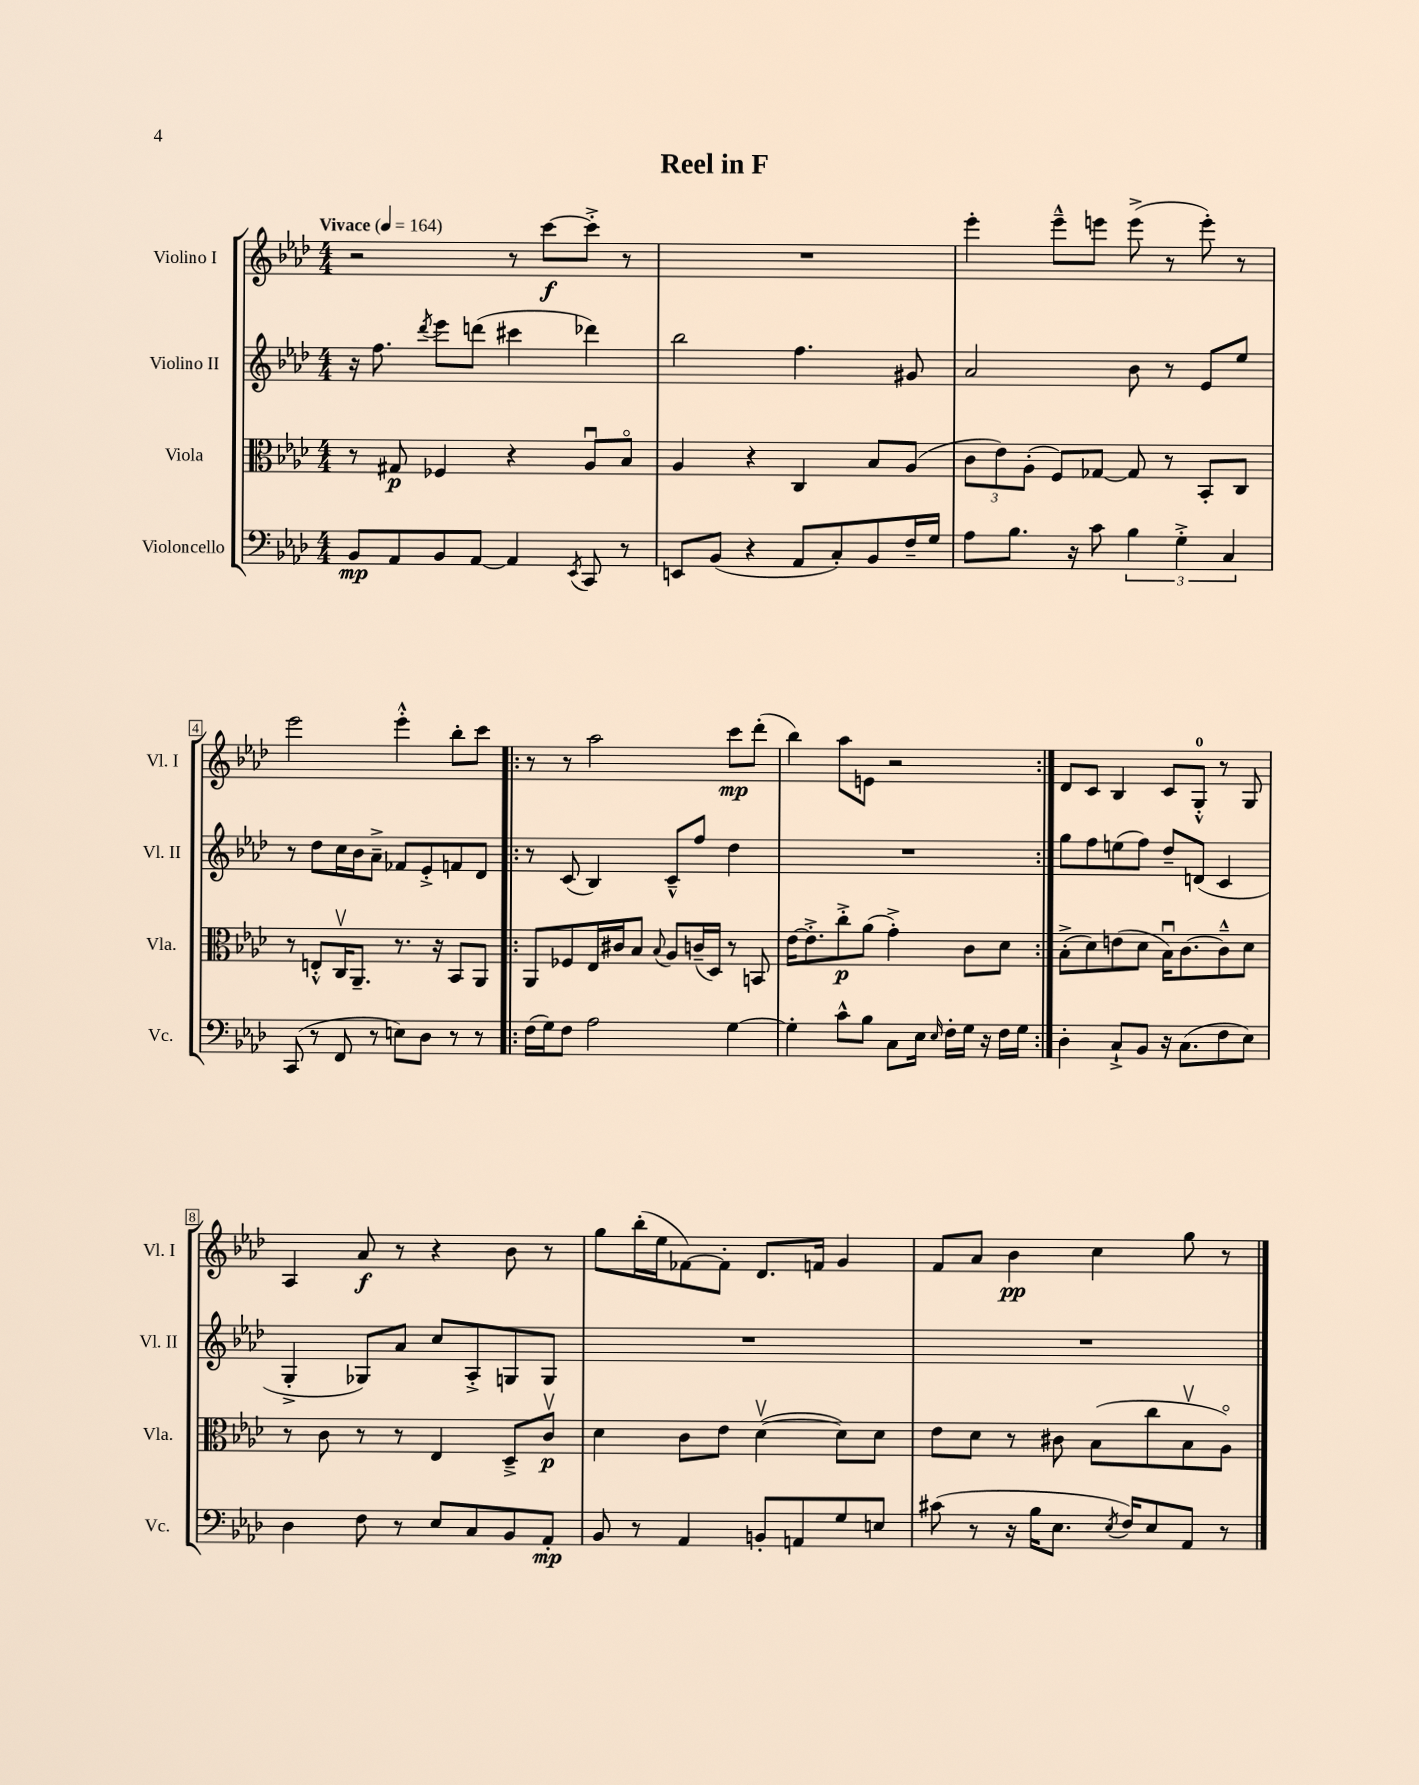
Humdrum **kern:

**kern	**kern	**kern	**kern
*staff4	*staff3	*staff2	*staff1
*clefF4	*clefC3	*clefG2	*clefG2
*k[b-e-a-d-]	*k[b-e-a-d-]	*k[b-e-a-d-]	*k[b-e-a-d-]
*M4/4	*M4/4	*M4/4	*M4/4
*MM164	*MM164	*MM164	*MM164
8BB-/L	8r	16r	2r
.	.	8.ff\	.
8AA-/	8G#/	.	.
.	.	8qddd-/	.
8BB-/	4F-/	8eee-\L	.
[8AA-/J	.	(8ddd\J	.
4AA-/]	4r	4ccc#\	8r
.	.	.	[8ccc\L
8qEE-/	.	.	.
8CC/	8A-u/L	4ddd-\)	8ccc'^\]J
8r	8B-o/J	.	8r
=	=	=	=
8EE/L	4A-/	2bb-\	1r
(8BB-/J	.	.	.
4r	4r	.	.
8AA-/L	4C/	4.ff\	.
8C'/)	.	.	.
8BB-/	8B-/L	.	.
16F~/L	(8A-/J	8g#/	.
16G/JJ	.	.	.
=	=	=	=
8A-\L	12c\L	2a-/	4eee-'\
.	12e-\)	.	.
8.B-\J	.	.	.
.	(12A-'\J	.	.
.	8F/L)	.	8eee-~^^\L
16r	.	.	.
8c\	[8G-/J	.	8eee\J
6B-\	8G-/]	8b-\	(8eee^\
.	8r	8r	8r
6G'^\	.	.	.
.	8BB-'/L	8e-/L	8eee'\)
6C/	.	.	.
.	8C/J	8ee-/J	8r
=	=	=	=
(8CC/	8r	8r	2eee-\
8r	8E'^^/L	8dd-\L	.
8FF/	16Cv/K	16cc\L	.
.	8.AA-~/J	16b-\J	.
8r	.	8a-~^\J	.
8E\L)	8.r	8f-/L	4eee-'^^\
8D-\J	.	8e-'^/	.
.	16r	.	.
8r	8BB-/L	8f/	8bb-'\L
8r	8AA-/J	8d-/J	8ccc\J
=!|:	=!|:	=!|:	=!|:
(16F\LL	8AA-/L	8r	8r
16G\J)	.	.	.
8F\J	8F-/	(8c/	8r
2A-\	16E-/L	4B-/)	2aa-\
.	16c#/J	.	.
.	8B-/J	.	.
.	8qqB-/	.	.
.	8A-/L	8c~^^/L	.
.	(16c~/L	8ff/J	.
.	16D-/JJ)	.	.
[4G\	8r	4dd-\	8ccc\L
.	8BB/	.	(8ddd-'\J
=	=	=	=
4G'\]	[16e-\LK	1r	4bb-\)
.	8.e-'^\]	.	.
8c^^\L	8cc'^\	.	8aa-\L
8B-\J	(8a-\J	.	8e\J
8C\L	4g'^\)	.	2r
16E-\Jk	.	.	.
16qqE-/	.	.	.
16F'\LL	.	.	.
16G\JJ	8c\L	.	.
16r	.	.	.
16F\LL	8d-\J	.	.
16G\JJ	.	.	.
=:|!	=:|!	=:|!	=:|!
4D-'\	(8B-'^\L	8gg\L	8d-/L
.	8d-\)	8ff\	8c/J
8C`^/L	(8e\	(8ee\	4B-/
8BB-/J	8d-\J	8ff\J)	.
16r	16B-u\LK)	8dd-~/L	8c/L
(8.C\L	[8.c\	.	.
.	.	(8d/J	8G'^^/J
8F\	8c~^^\]	4c/	8r
8E-\J)	8d-\J	.	8G/
=	=	=	=
4D-\	8r	4G'^/	4A-/
.	8c\	.	.
8F\	8r	8G-/L)	8a-/
8r	8r	8a-/J	8r
8E-/L	4E-/	8cc/L	4r
8C/	.	8A-'^/	.
8BB-/	8D-~^/L	8G/	8b-\
8AA-'/J	8cv/J	8G/J	8r
=	=	=	=
8BB-/	4d-\	1r	8gg\L
8r	.	.	(16bb-'\L
.	.	.	16ee-\J
4AA-/	8c\L	.	[8f-\)
.	8e-\J	.	8f-'\]J
8BB'/L	([4d-v\	.	8.d-/L
8AA/	.	.	.
.	.	.	16f/Jk
8G/	8d-\]L)	.	4g/
8E/J	8d-\J	.	.
=	=	=	=
(8c#\	8e-\L	1r	8f/L
8r	8d-\J	.	8a-/J
16r	8r	.	4b-\
16B-\LK	.	.	.
8.E-\J	8c#\	.	.
.	(8B-\L	.	4cc\
8qE-/	.	.	.
16F/LK)	.	.	.
8E-/	8cc\	.	.
8AA-/J	8B-v\	.	8gg\
8r	8A-o\J)	.	8r
==	==	==	==
*-	*-	*-	*-
